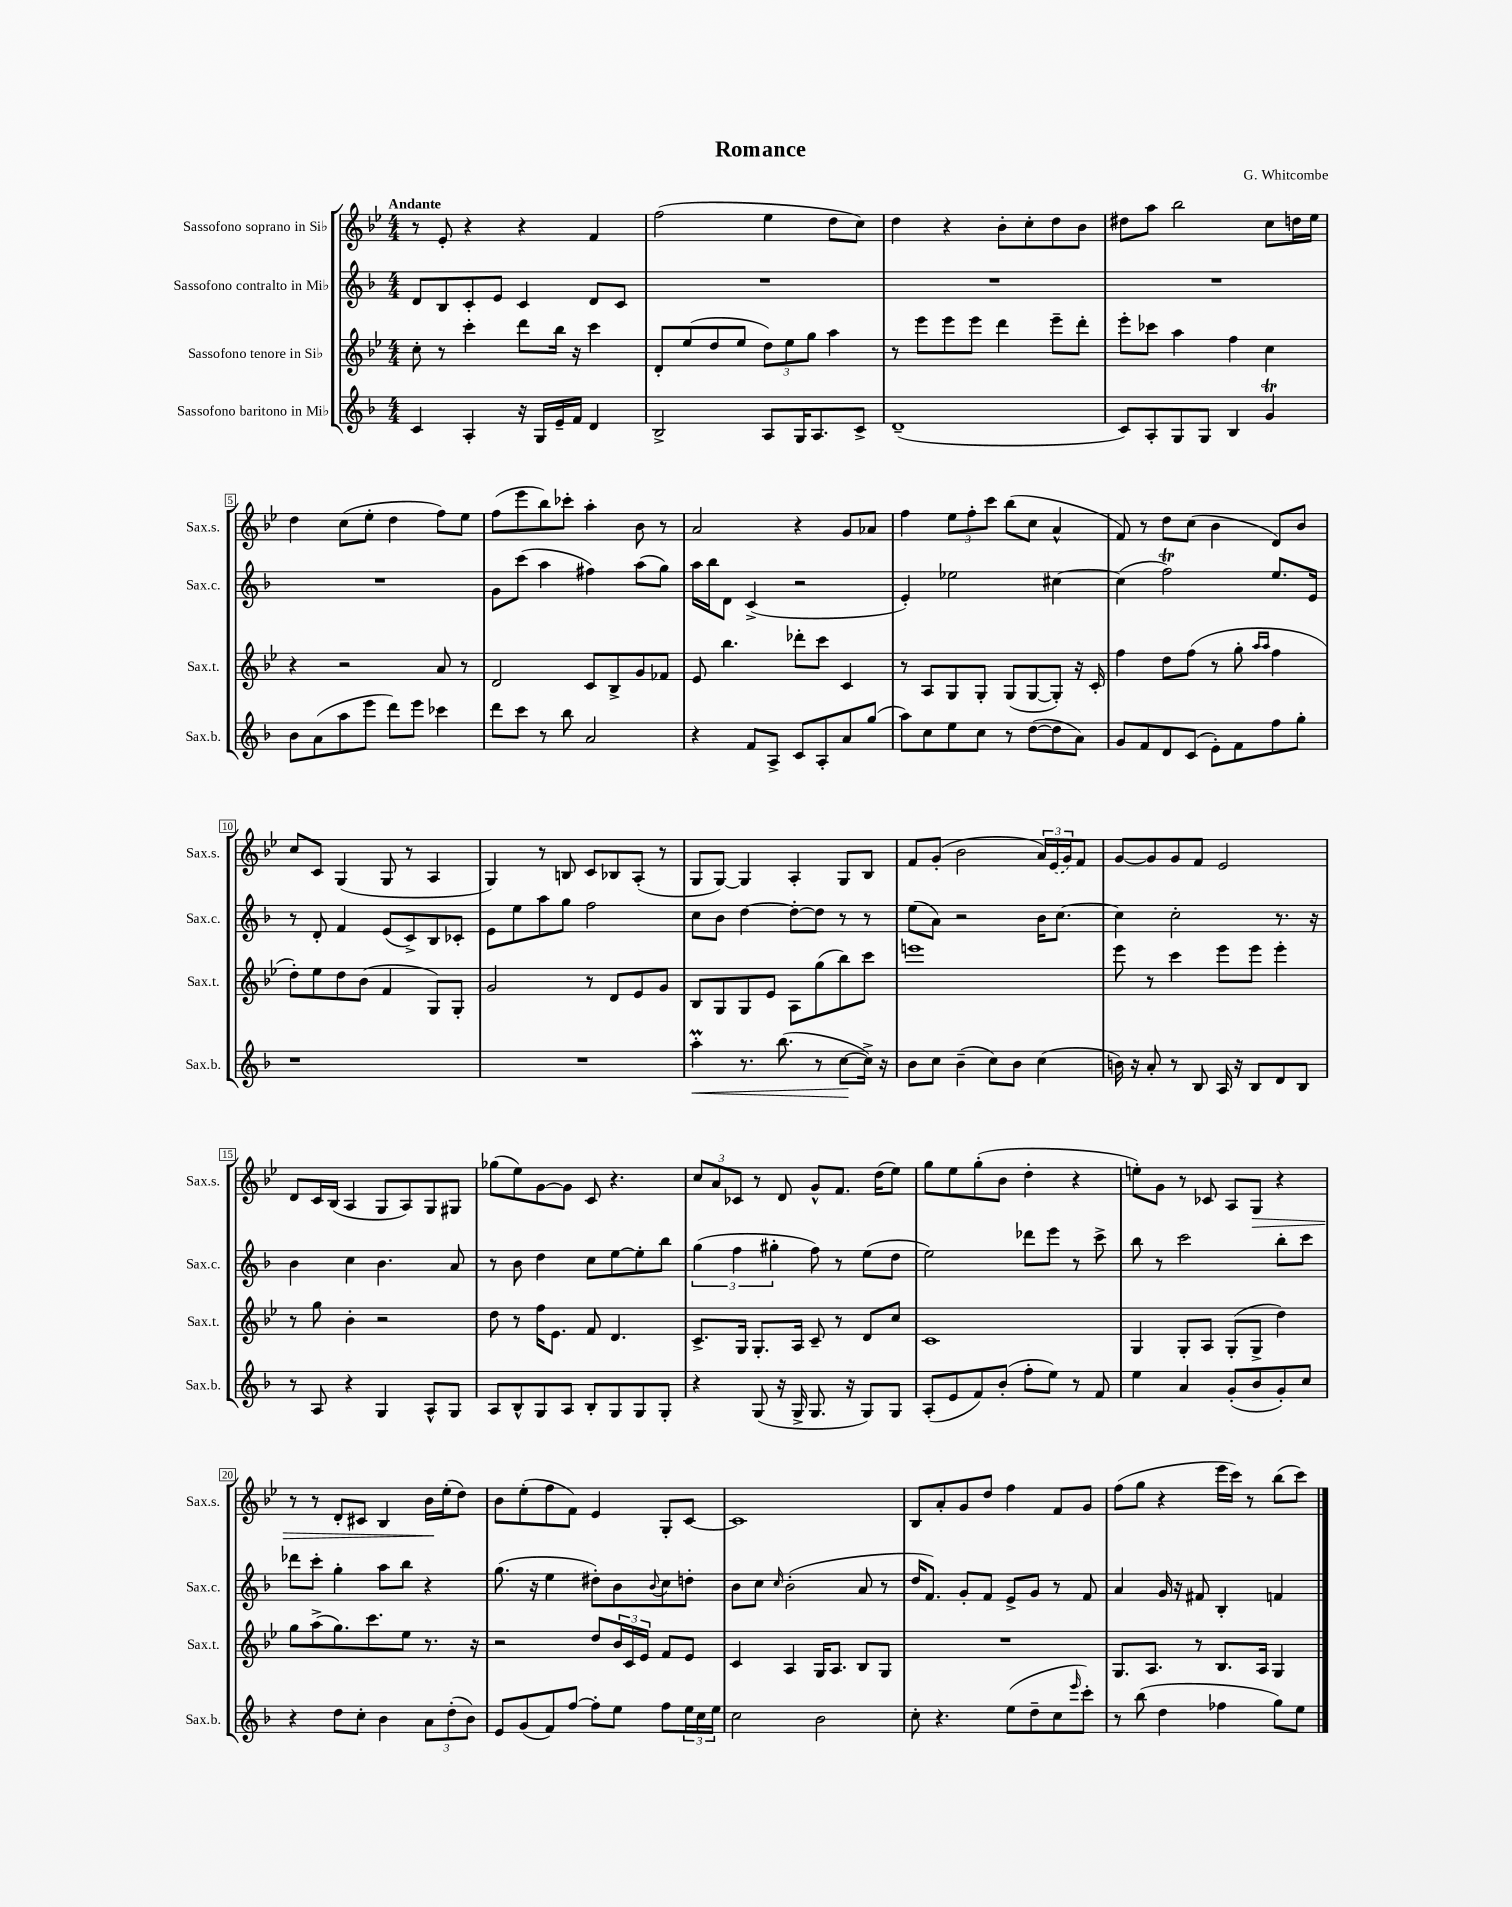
\header { title = "Romance" composer = "G. Whitcombe" }
<<
\new StaffGroup <<
\new Staff = "s0" \with { instrumentName = "Sassofono soprano in Sib" shortInstrumentName = "Sax.s." } {
    \clef treble \key bes \major \numericTimeSignature \time 4/4 \tempo "Andante"
    r8 ees'8-. r4 r4 f'4 |
    f''2( ees''4 d''8 c''8) |
    d''4 r4 bes'8-. c''8-. d''8 bes'8 |
    dis''8 a''8 bes''2 c''8 d''16 ees''16 |
    d''4 c''8( ees''8-. d''4 f''8) ees''8 |
    f''8( ees'''8 bes''8) ces'''8-. a''4-. bes'8 r8 |
    a'2 r4 g'8 aes'8 |
    f''4 \tuplet 3/2 { ees''8 f''8-. c'''8 } bes''8( c''8 a'4-^ |
    f'8) r8 d''8 c''8( bes'4 d'8) bes'8 |
    c''8 c'8 g4( g8 r8 a4 |
    g4) r8 b8 c'8 bes8 a8-.( r8 |
    g8 g8~) g4 a4-. g8 bes8 |
    f'8 g'8-.( bes'2 \tuplet 3/2 { a'16) \once \slurDashed ees'16( g'16) } f'8 |
    g'8~ g'8 g'8 f'8 ees'2 |
    d'8 c'16 bes16( a4 g8 a8) g8 gis8 |
    ges''8( ees''8) g'8~ g'8 c'8 r4. |
    \tuplet 3/2 { c''8 a'8 ces'8 } r8 d'8 g'8-^ f'8. d''16( ees''8) |
    g''8 ees''8 g''8-.( bes'8 d''4-. r4 |
    e''8-.) g'8 r8 ces'8 a8 g8\> r4 |
    r8 r8 d'8-. cis'8 bes4 bes'16\! ees''16-.( d''8) |
    bes'8 ees''8-.( f''8 f'8) ees'4 g8-. c'8~ |
    c'1 |
    bes8 a'8-. g'8 d''8 f''4 f'8 g'8 |
    f''8( g''8 r4 ees'''16 c'''16) r8 bes''8( c'''8) \bar "|." |
}
\new Staff = "s1" \with { instrumentName = "Sassofono contralto in Mib" shortInstrumentName = "Sax.c." } {
    \clef treble \key f \major \numericTimeSignature \time 4/4
    d'8 bes8 c'8-. e'8 c'4 d'8 c'8 |
    R1 |
    R1 |
    R1 |
    R1 |
    g'8 c'''8( a''4 fis''4) a''8( g''8) |
    a''16 bes''16 d'8 c'4->( r2 |
    e'4-.) ees''2 cis''4~ |
    cis''4( f''2\trill) e''8. e'16 |
    r8 d'8-. f'4 e'8( c'8->) bes8 ces'8-. |
    e'8 e''8 a''8 g''8 f''2 |
    c''8 bes'8 d''4~ d''8~-. d''8 r8 r8 |
    e''8( a'8) r2 bes'16 c''8.~ |
    c''4 c''2-. r8. r16 |
    bes'4 c''4 bes'4. a'8 |
    r8 bes'8 d''4 c''8 e''8~ e''8-. bes''8 |
    \tuplet 3/2 { g''4( f''4 gis''4-. } f''8) r8 e''8( d''8 |
    e''2) des'''8 e'''8 r8 c'''8-> |
    bes''8 r8 c'''2 bes''8-. c'''8 |
    des'''8 c'''8-. g''4-. a''8 bes''8 r4 |
    g''8.( r16 e''4 dis''8-.) bes'8 \appoggiatura { bes'8 } c''8 d''8-. |
    bes'8 c''8 \grace { c''16 } bes'2-.( a'8 r8 |
    d''16 f'8.) g'8-. f'8 e'8-> g'8 r8 f'8 |
    a'4 g'16 r16 fis'8 bes4-. f'4 \bar "|." |
}
\new Staff = "s2" \with { instrumentName = "Sassofono tenore in Sib" shortInstrumentName = "Sax.t." } {
    \clef treble \key bes \major \numericTimeSignature \time 4/4
    c''8-. r8 c'''4-. d'''8 bes''16 r16 c'''4 |
    d'8-. ees''8( d''8 ees''8 \tuplet 3/2 { d''8) ees''8 g''8 } a''4 |
    r8 ees'''8 ees'''8 ees'''8 d'''4 ees'''8-- d'''8-. |
    ees'''8-. ces'''8 a''4 f''4 c''4 |
    r4 r2 a'8 r8 |
    d'2 c'8 bes8-> g'8 fes'8 |
    ees'8 bes''4. des'''8-. c'''8 c'4 |
    r8 a8 g8 g8-. g8( g8~ g8-.) r16 c'16-. |
    f''4 d''8 f''8( r8 g''8-. \grace { a''16 a''16 } f''4 |
    d''8-.) ees''8 d''8 bes'8( f'4 g8) g8-. |
    g'2 r8 d'8 ees'8 g'8 |
    bes8 g8 g8 ees'8 a8 g''8( bes''8) c'''8 |
    e'''1 |
    ees'''8 r8 c'''4 ees'''8 ees'''8 ees'''4-. |
    r8 g''8 bes'4-. r2 |
    d''8 r8 f''16 ees'8. f'8 d'4. |
    c'8.-> g16 g8.-. a16 c'8-- r8 d'8 c''8 |
    c'1 |
    g4 g8-. a8 g8-.( g8-> d''4) |
    g''8 a''8->( g''8.) c'''8. ees''8 r8. r16 |
    r2 d''8 \tuplet 3/2 { bes'16 c'16 ees'16 } f'8 ees'8 |
    c'4 a4 g16 a8. bes8 g8 |
    R1 |
    g8. a8. r8 bes8. a16 g4 \bar "|." |
}
\new Staff = "s3" \with { instrumentName = "Sassofono baritono in Mib" shortInstrumentName = "Sax.b." } {
    \clef treble \key f \major \numericTimeSignature \time 4/4
    c'4 a4-. r16 g16 e'16-- f'16 d'4 |
    bes2-> a8 g16 a8. c'8-> |
    d'1--( |
    c'8) a8-. g8 g8 bes4 g'4\trill |
    bes'8 a'8( a''8 e'''8 d'''8) e'''8 ces'''4 |
    d'''8 c'''8 r8 bes''8 a'2 |
    r4 f'8 a8-> c'8 a8-. a'8 g''8( |
    a''8) c''8 e''8 c''8 r8 d''8~( d''8 a'8) |
    g'8 f'8 d'8 c'8( e'8-.) f'8 f''8 g''8-. |
    r1 |
    R1 |
    a''4-.\prall\< r8. bes''8.( r8 c''8~\! c''16->) r16 |
    bes'8 c''8 bes'4--( c''8) bes'8 c''4( |
    b'16) r16 a'8-. r8 bes8 a16 r16 bes8 d'8 bes8 |
    r8 a8 r4 g4 a8-^ g8 |
    a8 bes8-^ g8 a8 bes8-. g8 g8 g8-. |
    r4 g8( r16 g16-> g8. r16 g8) g8 |
    a8-.( e'8 f'8) bes'8-.( f''8-. e''8) r8 f'8 |
    e''4 a'4 g'8-.( bes'8 g'8-.) c''8 |
    r4 d''8 c''8-. bes'4 \tuplet 3/2 { a'8 d''8-.( bes'8) } |
    e'8 g'8( f'8) f''8~ f''8-. e''8 f''8 \tuplet 3/2 { e''16 c''16 e''16 } |
    c''2 bes'2 |
    c''8-. r4. e''8( d''8-- c''8 \grace { e'''16 } c'''8-.) |
    r8 bes''8( d''4 fes''4 g''8) e''8 \bar "|." |
}
>>
>>
\layout { \context { \Score \override BarNumber.stencil = #(make-stencil-boxer 0.1 0.3 ly:text-interface::print) } }
